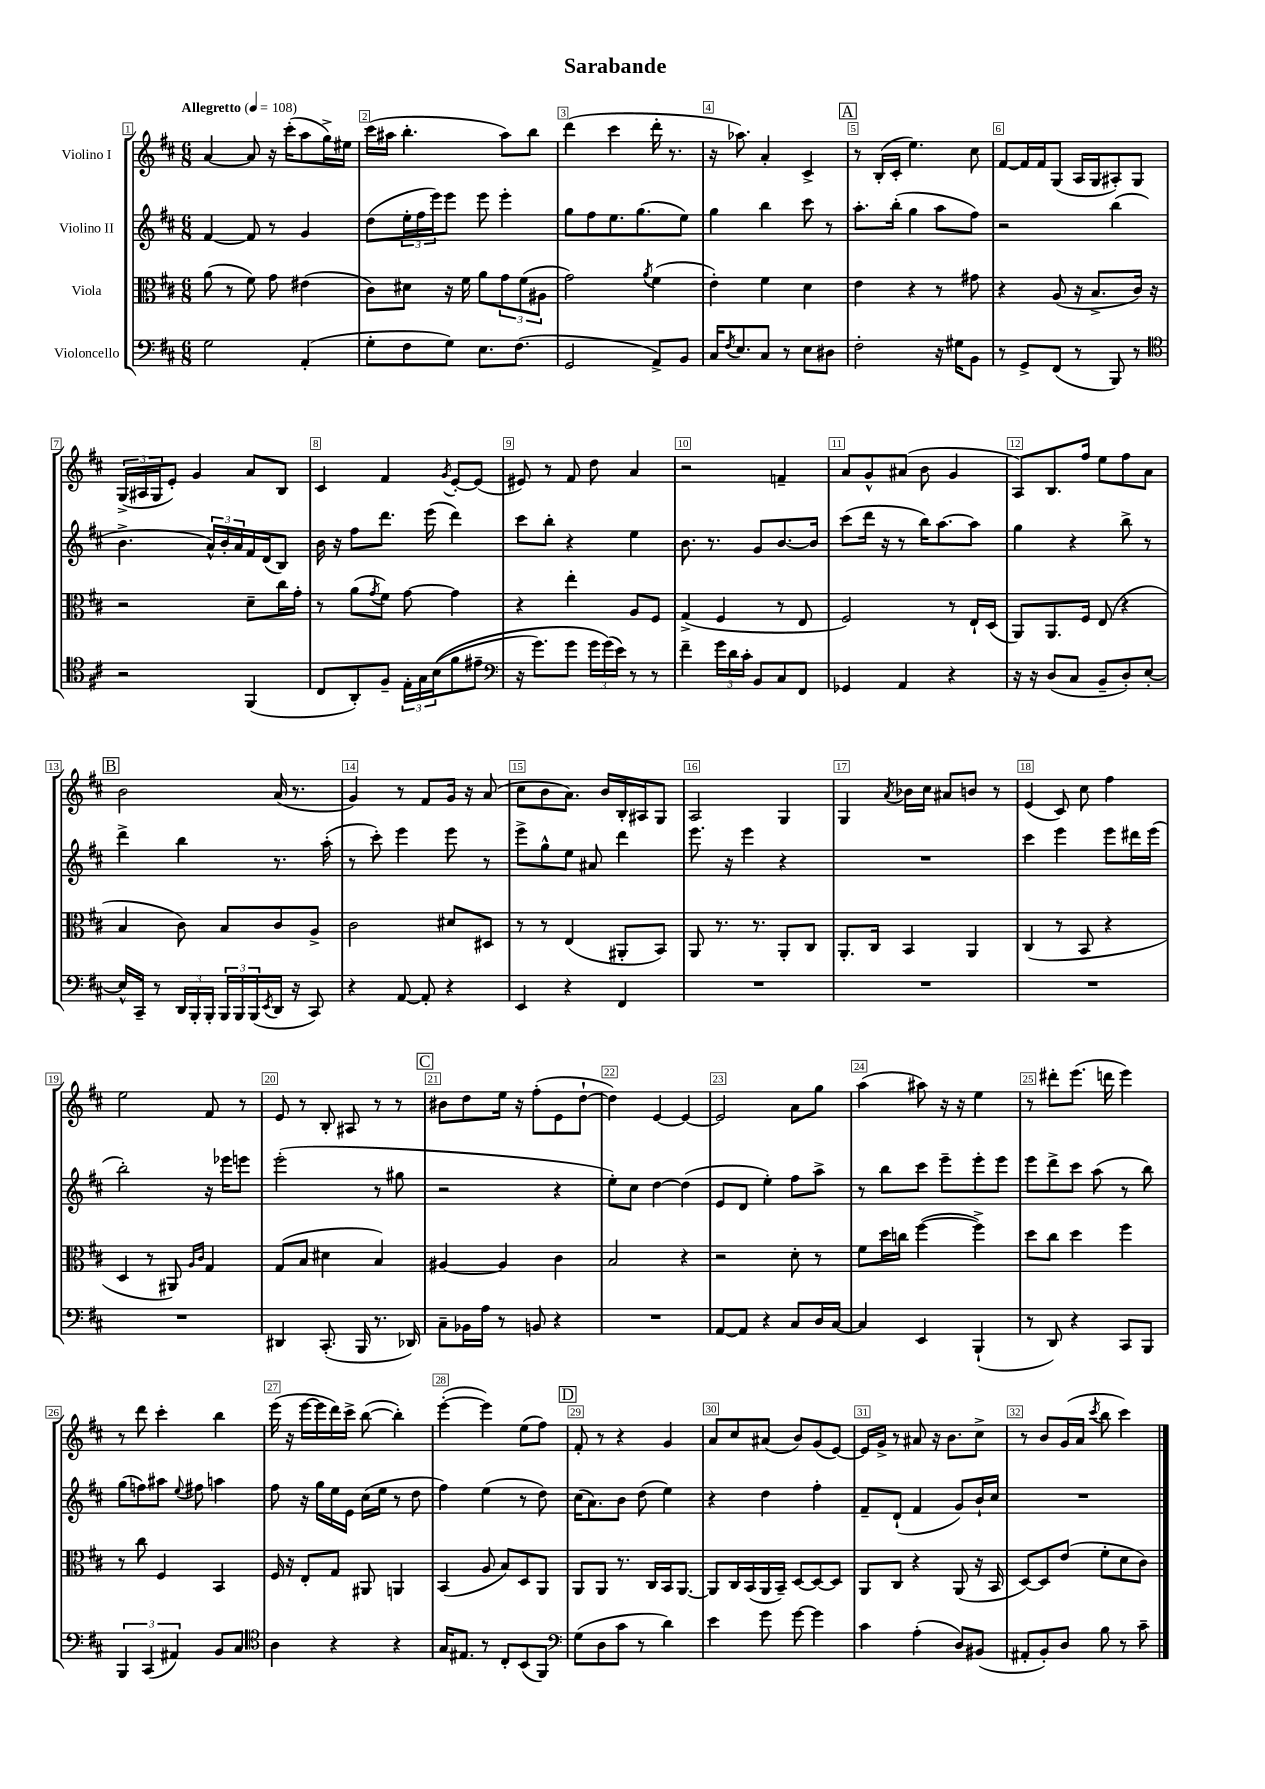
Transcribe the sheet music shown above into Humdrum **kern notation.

**kern	**kern	**kern	**kern
*part4	*part3	*part2	*part1
*staff4	*staff3	*staff2	*staff1
*I"Violoncello	*I"Viola	*I"Violino II	*I"Violino I
*clefF4	*clefC3	*clefG2	*clefG2
*k[f#c#]	*k[f#c#]	*k[f#c#]	*k[f#c#]
*M6/8	*M6/8	*M6/8	*M6/8
*MM108	*MM108	*MM108	*MM108
=1	=1	=1	=1
!	!	!	!LO:TX:a:B:t=Allegretto
2G\	(8a\	[4f#/	[4a/
.	8r	.	.
.	8f#\)	8f#/]	8a/]
.	8g\	8r	16r
.	.	.	(16ccc#'\KL
(4AA'/	(4e#X\	4g/	8aa\
.	.	.	16gg^\L)
.	.	.	16ee#X\JJ
=2	=2	=2	=2
8G'\L	8c#\L)	(8dd\L	(16ccc#\LL
.	.	.	16aa#X\JJ
8F#\	8d#X\J	24ee'\L	4.bb'\
.	.	24ff#\	.
.	.	24eee\J)	.
8G\J)	16r	8eee\J	.
.	16f#\	.	.
8.E\L	8a\L	8eee\	.
.	12g\	4eee'\	8aa#\L)
(8.F#\J	.	.	.
.	(12f#\	.	.
.	.	.	8bb\J
.	12A#X\J	.	.
=3	=3	=3	=3
2GG/	2g\)	8gg\L	(4ddd\
.	.	8ff#\	.
.	.	8.ee\	4ccc#\
.	.	(8.gg\	.
.	8qa/	.	.
8AA^/L)	(4f#\	.	16ddd'\
.	.	.	8.r
8BB/J	.	8ee\J)	.
=4	=4	=4	=4
16C#/KL	4e'\)	4gg\	16r
8qF#/	.	.	.
8.E/	.	.	8.aa-X\)
8C#/J	4f#\	4bb\	4a'/
8r	.	.	.
8E\L	4d\	8ccc#\	4c#^/
8D#X\J	.	8r	.
!!LO:REH:place=s1:t=A
=5	=5	=5	=5
2F#'\	4e\	8.aa'\L	8r
.	.	.	(16B'/LL
.	.	(16bb'\Jk	16c#'/JJ
.	4r	4gg\	4.ee\)
16r	8r	8aa\L	.
16G#X\KL	.	.	.
8BB\J	8g#X\	8ff#\J)	8cc#\
=6	=6	=6	=6
8r	4r	2r	[8f#/L
8GG^/L	.	.	16f#/L]
.	.	.	16f#/J
(8FF#/J	(8A/	.	(8G/J
8r	16r	.	16A/LL
.	8.B^/L	.	16G/J
8BBB/)	.	(4bb\	8A#X'/)
8r	16c#/Jk)	.	8G/J
.	16r	.	.
!!LO:LB:g=z
=7	=7	=7	=7
*clefC4	*	*	*
2r	2r	4.b^\	(24G^/LL
.	.	.	24A#X/
.	.	.	24G/J
.	.	.	8e'/J)
.	.	.	4g/
.	.	24a^^/LL)	.
.	.	24b'/	.
.	.	24a/	.
(4FF#/	8d~\L	16f#/	8a/L
.	.	(16d/J	.
.	16cc#\L	8B/J)	8B/J
.	16g'\JJ	.	.
=8	=8	=8	=8
8C#/L	8r	16b\	4c#/
.	.	16r	.
8AA'/)	(8a\L	8ff#\L	.
.	8qg/	.	.
8F#~/J	8f#\J)	8.ddd\J	4f#/
24E'\LL	[8g\	.	.
24G\	.	.	.
.	.	(16eee\	.
((24B\J	.	.	.
.	.	.	8qg/
8f#\	4g\]	4ddd\)	[8e'/L
8e#X~\J	.	.	(8e/J]
=9	=9	=9	=9
*clefF4	*	*	*
16r	4r	8ccc#\L	8e#X/)
8.g\L)	.	.	.
.	.	8bb'\J	8r
8g\J	4ee'\	4r	8f#/
24g\LL	.	.	8dd\
(24g\)	.	.	.
24e\JJ)	.	.	.
8r	8A/L	4ee\	4a/
8r	8F#/J	.	.
=10	=10	=10	=10
4f#~\	(4G^/	8.b\	2r
.	.	8.r	.
24g\LL	4F#/	.	.
24d\	.	.	.
24c#'\JJ	.	.	.
8BB/L	.	8g/L	.
8C#/	8r	[8.b/	4fn~/
8FF#/J	8E/	.	.
.	.	16b/Jk]	.
=11	=11	=11	=11
4GG-X/	2F#/)	(8ccc#\L	8a/L
.	.	16ddd\Jk	8g^^/
.	.	16r	.
4AA/	.	8r	(8a#X/J
.	.	16bb\KL)	8b\
.	.	[8.aa\	.
4r	8r	.	4g/
.	16E`/LL	8aa\J]	.
.	(16D/JJ	.	.
=12	=12	=12	=12
16r	8AA/L)	4gg\	8A/L)
16r	.	.	.
(8D/L	8.AA/	.	8.B/
8C#/J	.	4r	.
.	16F#/Jk	.	16ff#/Jk
8BB~/L	(8E/	.	8ee\L
8D'/)	4r	8bb^\	8ff#\
[8E'/J	.	8r	8a\J
!!LO:LB:g=z
!!LO:REH:place=s1:t=B
=13	=13	=13	=13
16E^^/LL]	4B/	4ddd^\	2b\
16CC#~/JJ	.	.	.
8r	.	.	.
24DD/LL	8c#\)	4bb\	.
24BBB'/	.	.	.
24BBB'/JJ	.	.	.
24BBB/LL	8B/L	.	.
24BBB/	.	.	.
(24BBB/	.	.	.
8qEE/	.	.	.
16DD/JJ	8c#/	8.r	(16a/
16r	.	.	8.r
8CC#/)	8A^/J	.	.
.	.	(16aa'\	.
=14	=14	=14	=14
4r	2c#\	8r	4g/)
.	.	8ccc#'\)	.
[8AA/	.	4eee\	8r
8AA'/]	.	.	8f#/L
4r	8d#X/L	8eee\	16g/Jk
.	.	.	16r
.	8D#X/J	8r	(8a/
=15	=15	=15	=15
4EE/	8r	8eee^\L	8cc#\L
.	8r	8gg^^\	8b\
4r	(4E/	8ee\J	8.a\J)
.	.	8a#X/	.
.	.	.	16b/LL
4FF#/	8AA#X'/L	4ddd\	16B'/
.	.	.	16A#X/J
.	8BB/J)	.	8G/J
=16	=16	=16	=16
2.r	8AA/	8.eee\	2A/
.	8.r	.	.
.	.	16r	.
.	.	4eee\	.
.	8.r	.	.
.	8AA'/L	4r	4G/
.	8C#/J	.	.
=17	=17	=17	=17
2.r	8.AA'/L	2.r	4G/
.	16C#/Jk	.	.
.	.	.	8qa/
.	4BB/	.	16b-X\LL
.	.	.	16cc#\JJ
.	.	.	8a#X/L
.	4AA/	.	8bn/J
.	.	.	8r
=18	=18	=18	=18
2.r	(4C#/	4ccc#\	(4e/
.	8r	4eee\	8c#/)
.	8BB/	.	8cc#\
.	4r	8eee\L	4ff#\
.	.	16ddd#X\L	.
.	.	(16eee\JJ	.
!!LO:LB:g=z
=19	=19	=19	=19
2.r	4D/	2bb'\)	2ee\
.	8r	.	.
.	8AA#X/)	.	.
.	16qqA/LL	.	.
.	16qqc#/JJ	.	.
.	4G/	16r	8f#/
.	.	16eee-X\KL	.
.	.	8eeen\J	8r
=20	=20	=20	=20
4DD#X/	(8G/L	(2eee'\	8e/
.	8B/J	.	8r
(8.CC#'/	4d#X\	.	8B'/
.	.	.	8A#X/
16BBB/	.	.	.
8.r	4B/)	8r	8r
.	.	8gg#X\	8r
16DD-X/)	.	.	.
!!LO:REH:place=s1:t=C
=21	=21	=21	=21
8C#~\L	[4A#X/	2r	8b#X\L
16BB-X\L	.	.	8dd\
16A\JJ	.	.	.
8r	4A#/]	.	16ee\Jk
.	.	.	16r
8BBn/	.	.	(8ff#'\L
4r	4c#\	4r	8e\
.	.	.	[8dd`\J
=22	=22	=22	=22
2.r	2B/	8ee'\L)	4dd\])
.	.	8cc#\J	.
.	.	[4dd\	[4e/
.	4r	(4dd\]	4e/_
=23	=23	=23	=23
[8AA/L	2r	8e/L	2e/]
8AA/J]	.	8d/J	.
4r	.	4ee'\)	.
8C#/L	8d'\	8ff#\L	8a\L
16D/L	8r	8aa^\J	8gg\J
[16C#/JJ	.	.	.
=24	=24	=24	=24
4C#/]	8f#\L	8r	(4aa\
.	16dd\L	8bb\L	.
.	16ccn\JJ	.	.
4EE/	([4ff#\	8ccc#\J	8aa#X\)
.	.	8eee~\L	16r
.	.	.	16r
(4BBB`/	4ff#^\])	8eee'\	4ee\
.	.	8eee\J	.
=25	=25	=25	=25
8r	8dd\L	8eee\L	8r
8DD/)	8cc#\J	8ddd^\	8ddd#X'\L
4r	4dd\	8ccc#\J	(8.eee\J
.	.	(8aa\	.
.	.	.	16dddn\
8CC#/L	4ff#\	8r	4eee\)
8BBB/J	.	8bb\)	.
!!LO:LB:g=z
=26	=26	=26	=26
6BBB/	8r	(8gg\L	8r
.	8cc#\	8ffn\)	8ddd\
(6CC#/	.	.	.
.	4F#/	8aa#X\J	4ccc#'\
6AA#X/)	.	.	.
.	.	8qqee/	.
.	.	8ff#X\	.
8BB/L	4BB/	4aan\	4bb\
8C#/J	.	.	.
=27	=27	=27	=27
*clefC4	*	*	*
4A\	16F#/	8ff#\	(16eee\
.	16r	.	16r
.	8E'/L	16r	[16eee\LL
.	.	16gg\LL	16eee\]
4r	8G/J	16ee\	16ddd\)
.	.	16e\JJ	16ccc#^\JJ
.	8AA#X/	(16cc#\LL	([8bb\
.	.	16ee\JJ	.
4r	4AAn/	8r	4bb'\])
.	.	8dd\	.
=28	=28	=28	=28
16G/KL	(4BB/	4ff#\)	([4eee'\
8.E#X/J	.	.	.
8r	8A/	(4ee\	4eee\])
8C#'/L	8B/L)	.	.
(8BB/	8D/	8r	(8ee\L
8FF#/J)	8AA/J	8dd\)	8ff#\J)
!!LO:REH:place=s1:t=D
=29	=29	=29	=29
*clefF4	*	*	*
(8G\L	8AA/L	(16cc#\KL	8f#'/
.	.	8.a\)	.
8D\	8AA/J	.	8r
8c#\J	8.r	8b\J	4r
8r	.	(8dd\	.
.	16C#/LL	.	.
4d\)	16BB/J	4ee\)	4g/
.	[8.AA/J	.	.
=30	=30	=30	=30
4e\	8AA/L]	4r	8a/L
.	16C#/L	.	8cc#/
.	(16BB/	.	.
8g\	16AA/	4dd\	(8a#X/J
.	16BB~/JJ)	.	.
[8g\	[8D/L	.	8b/L)
4g\]	8D/_	4ff#'\	(8g/
.	8D/J]	.	[8e/J)
=31	=31	=31	=31
4c#\	8AA/L	8f#~/L	16e/LL]
.	.	.	16g^/JJ
.	8C#/J	(8d`/J	8r
(4A'\	4r	4f#/	8a#X/
.	.	.	16r
.	.	.	8.b\L
8D/L)	(8AA/	8g/L)	.
(8BB#X/J	16r	16b`/L	8cc#^\J
.	16BB/	16cc#/JJ	.
=32	=32	=32	=32
8AA#X'/L	[8D/L)	2.r	8r
8BB'/)	8D/]	.	8b/L
8D/J	(8e/J	.	(16g/L
.	.	.	16a/JJ
.	.	.	8qccc#/
8B\	8f#'\L	.	8bb\
8r	8d\	.	4ccc#\)
8c#~\	8c#\J)	.	.
==	==	==	==
*-	*-	*-	*-
